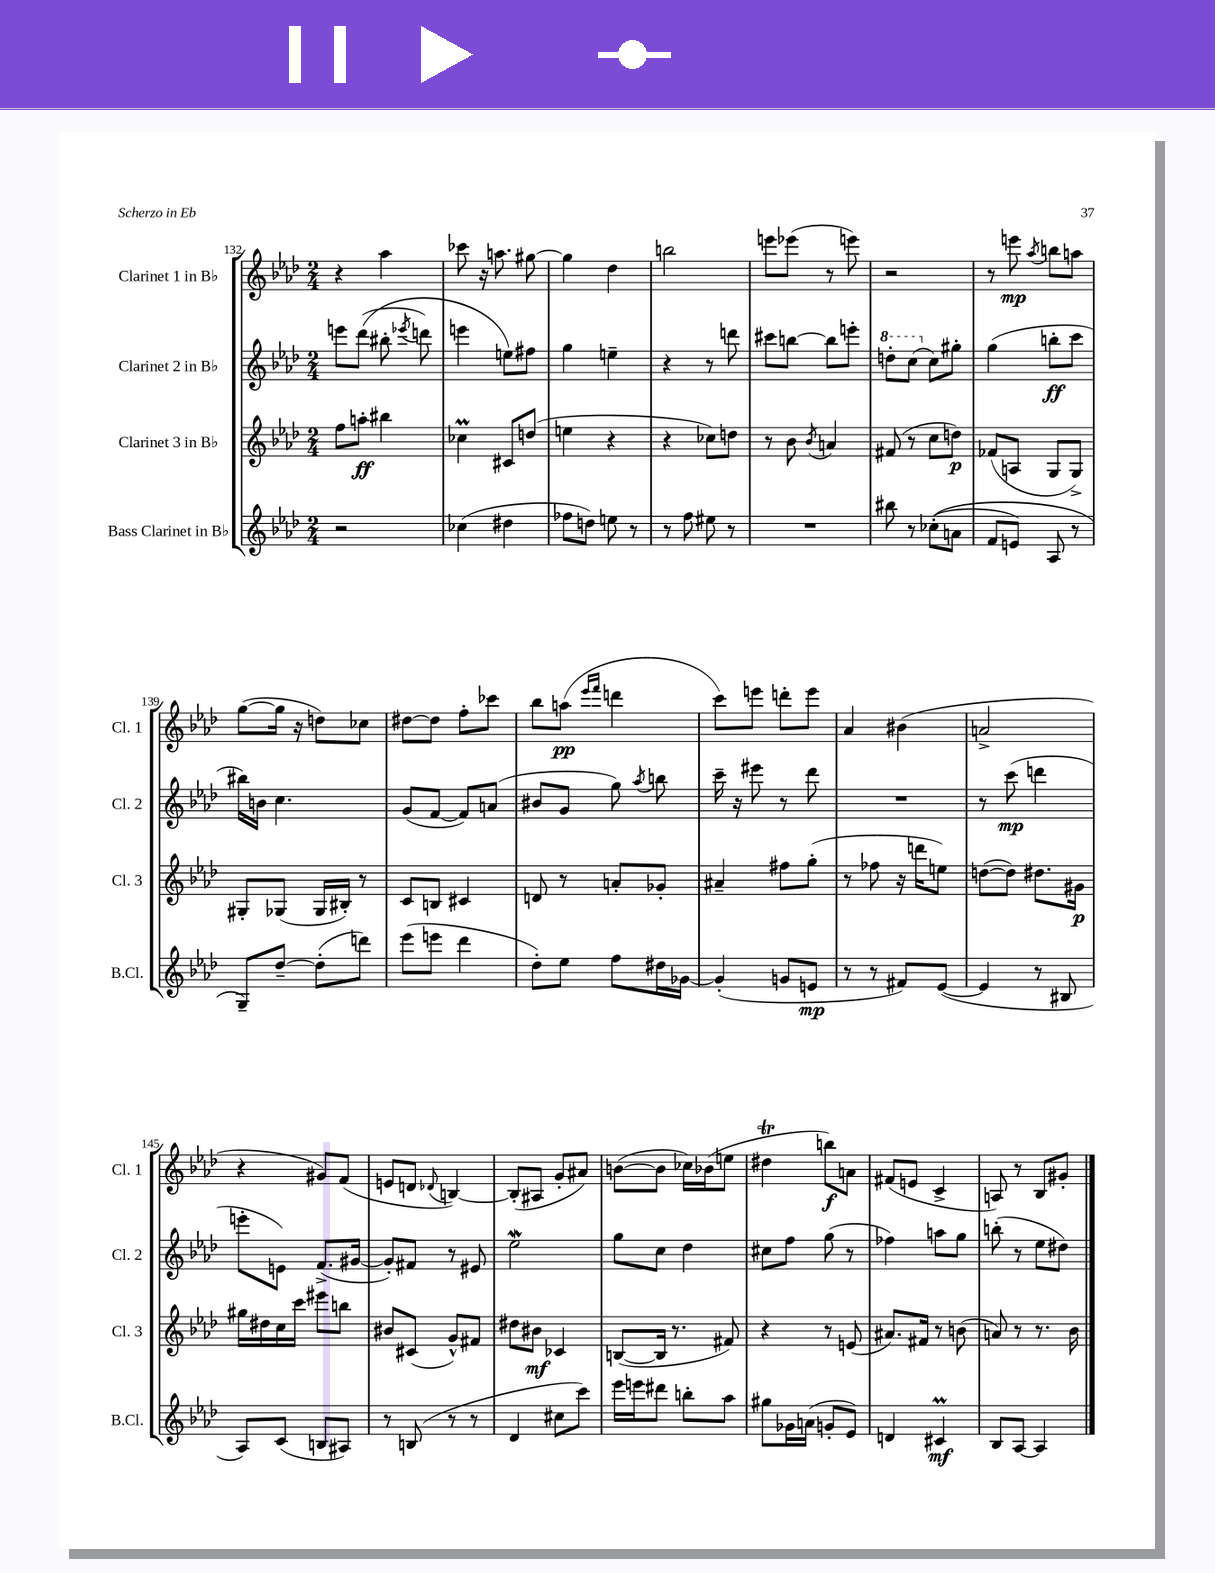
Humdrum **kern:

**kern	**kern	**kern	**kern
*staff4	*staff3	*staff2	*staff1
*clefG2	*clefG2	*clefG2	*clefG2
*k[b-e-a-d-]	*k[b-e-a-d-]	*k[b-e-a-d-]	*k[b-e-a-d-]
*M2/4	*M2/4	*M2/4	*M2/4
2r	8ff	8eee	4r
.	8aa'	&((8ddd-	.
.	4bb#	8bb#'	4aa-
.	.	8qeee-	.
.	.	8ddd)	.
=	=	=	=
(4cc-	4cc-	4eee	8ccc-
.	.	.	16r
.	.	.	8.aa
4dd#	8c#	8ee&)	.
.	(8dd	8ff#	[8gg#
=	=	=	=
8ff-	4ee	4gg	4gg#]
8dd)	.	.	.
8ee	4r	4ee~	4dd-
8r	.	.	.
=	=	=	=
8r	4r	4r	2bb
8ff	.	.	.
8ee#	8cc-)	8r	.
8r	8dd	8ddd	.
=	=	=	=
2r	8r	8ccc#	8eee
.	8b-	[8bb	(8eee-
.	8qb-	.	.
.	4a	8bb]	8r
.	.	8eee'	8eee)
=	=	=	=
8bb#	(8f#	8ddd'	2r
8r	8r	(8ccc	.
&((8cc-'	8cc	8cc)	.
8a	8dd)	8gg#'	.
=	=	=	=
8f	(8f-	(4gg	8r
8e)	8A	.	8eee
.	.	.	8qaa-
8A-	8G	8bb'	8bb
8r	8G^)	8ccc	8aa
=	=	=	=
8G~&)	8G#'	16bb#)	([8gg
.	.	16b	.
[8dd-~	(8G-	4.cc	16gg]
.	.	.	16r
(8dd-']	16G-	.	8dd)
.	16B#')	.	.
8ddd)	8r	.	8cc-
=	=	=	=
(8eee-	8c	(8g	[8dd#
8eee	8B	[8f	8dd#]
4ddd-	4c#	8f])	8ff'
.	.	(8a	8ccc-
=	=	=	=
8dd-')	8d	8b#	8bb-
8ee-	8r	8g	(8aa
.	.	.	16qqeee-
.	.	.	16qqfff
8ff	8a'	8gg)	4ddd
.	.	8qaa-	.
16dd#	8g-'	8bb	.
[16g-	.	.	.
=	=	=	=
(4g-']	4a#~	16ccc~	8ccc)
.	.	16r	.
.	.	8eee#	8eee
8g	8ff#	8r	8ddd'
8e	(8gg'	8ddd-	8eee
=	=	=	=
8r	8r	2r	4a-
8r	8ff-	.	.
8f#)	16r	.	(4b#
.	16ddd	.	.
([8e-	8ee)	.	.
=	=	=	=
4e-]	([8dd	8r	2a^
.	8dd])	(8ccc	.
8r	8.dd#	4ddd	.
8B#	.	.	.
.	16g#	.	.
=	=	=	=
8A-)	16gg#	8eee'	4r
.	16dd#	.	.
(8c	16cc	8e)	.
.	16ccc	.	.
8B	8eee#	(8.f^	8g#)
8A#)	8bb	.	(8f
.	.	[16g#	.
=	=	=	=
8r	8b#	8g#'])	8e
(8B	(8c#	8f#	8d
.	.	.	8qqd-
8r	8g^^)	8r	[4B)
8r	8f#	8e#	.
=	=	=	=
4d-	8dd#	2ee-	(8B']
.	8b#	.	8A#
8cc#	4c-	.	8g'
8ccc)	.	.	8a#)
=	=	=	=
16eee-	([8B	8gg	([8b
16eee	.	.	.
8ddd#	16B]	8cc	8b]
.	8.r	.	.
8bb'	.	4dd-	16cc-)
.	.	.	(16b-
8aa-	8f#)	.	8ee
=	=	=	=
8gg#	4r	8cc#	4dd#
16g-	.	8ff	.
(16a	.	.	.
8g'	8r	(8gg	8bb)
8e-)	(8e	8r	8a
=	=	=	=
4d	8.a#)	4ff-)	(8f#
.	.	.	8e
.	16f#	.	.
4c#	8r	8aa	4c^
.	(8b	8gg	.
=	=	=	=
8B-	8a)	(8bb'	8A)
[8A-	8r	8r	8r
4A-]	8.r	8ee-	8B-
.	.	8dd#)	8g#'
.	16b-	.	.
==	==	==	==
*-	*-	*-	*-
